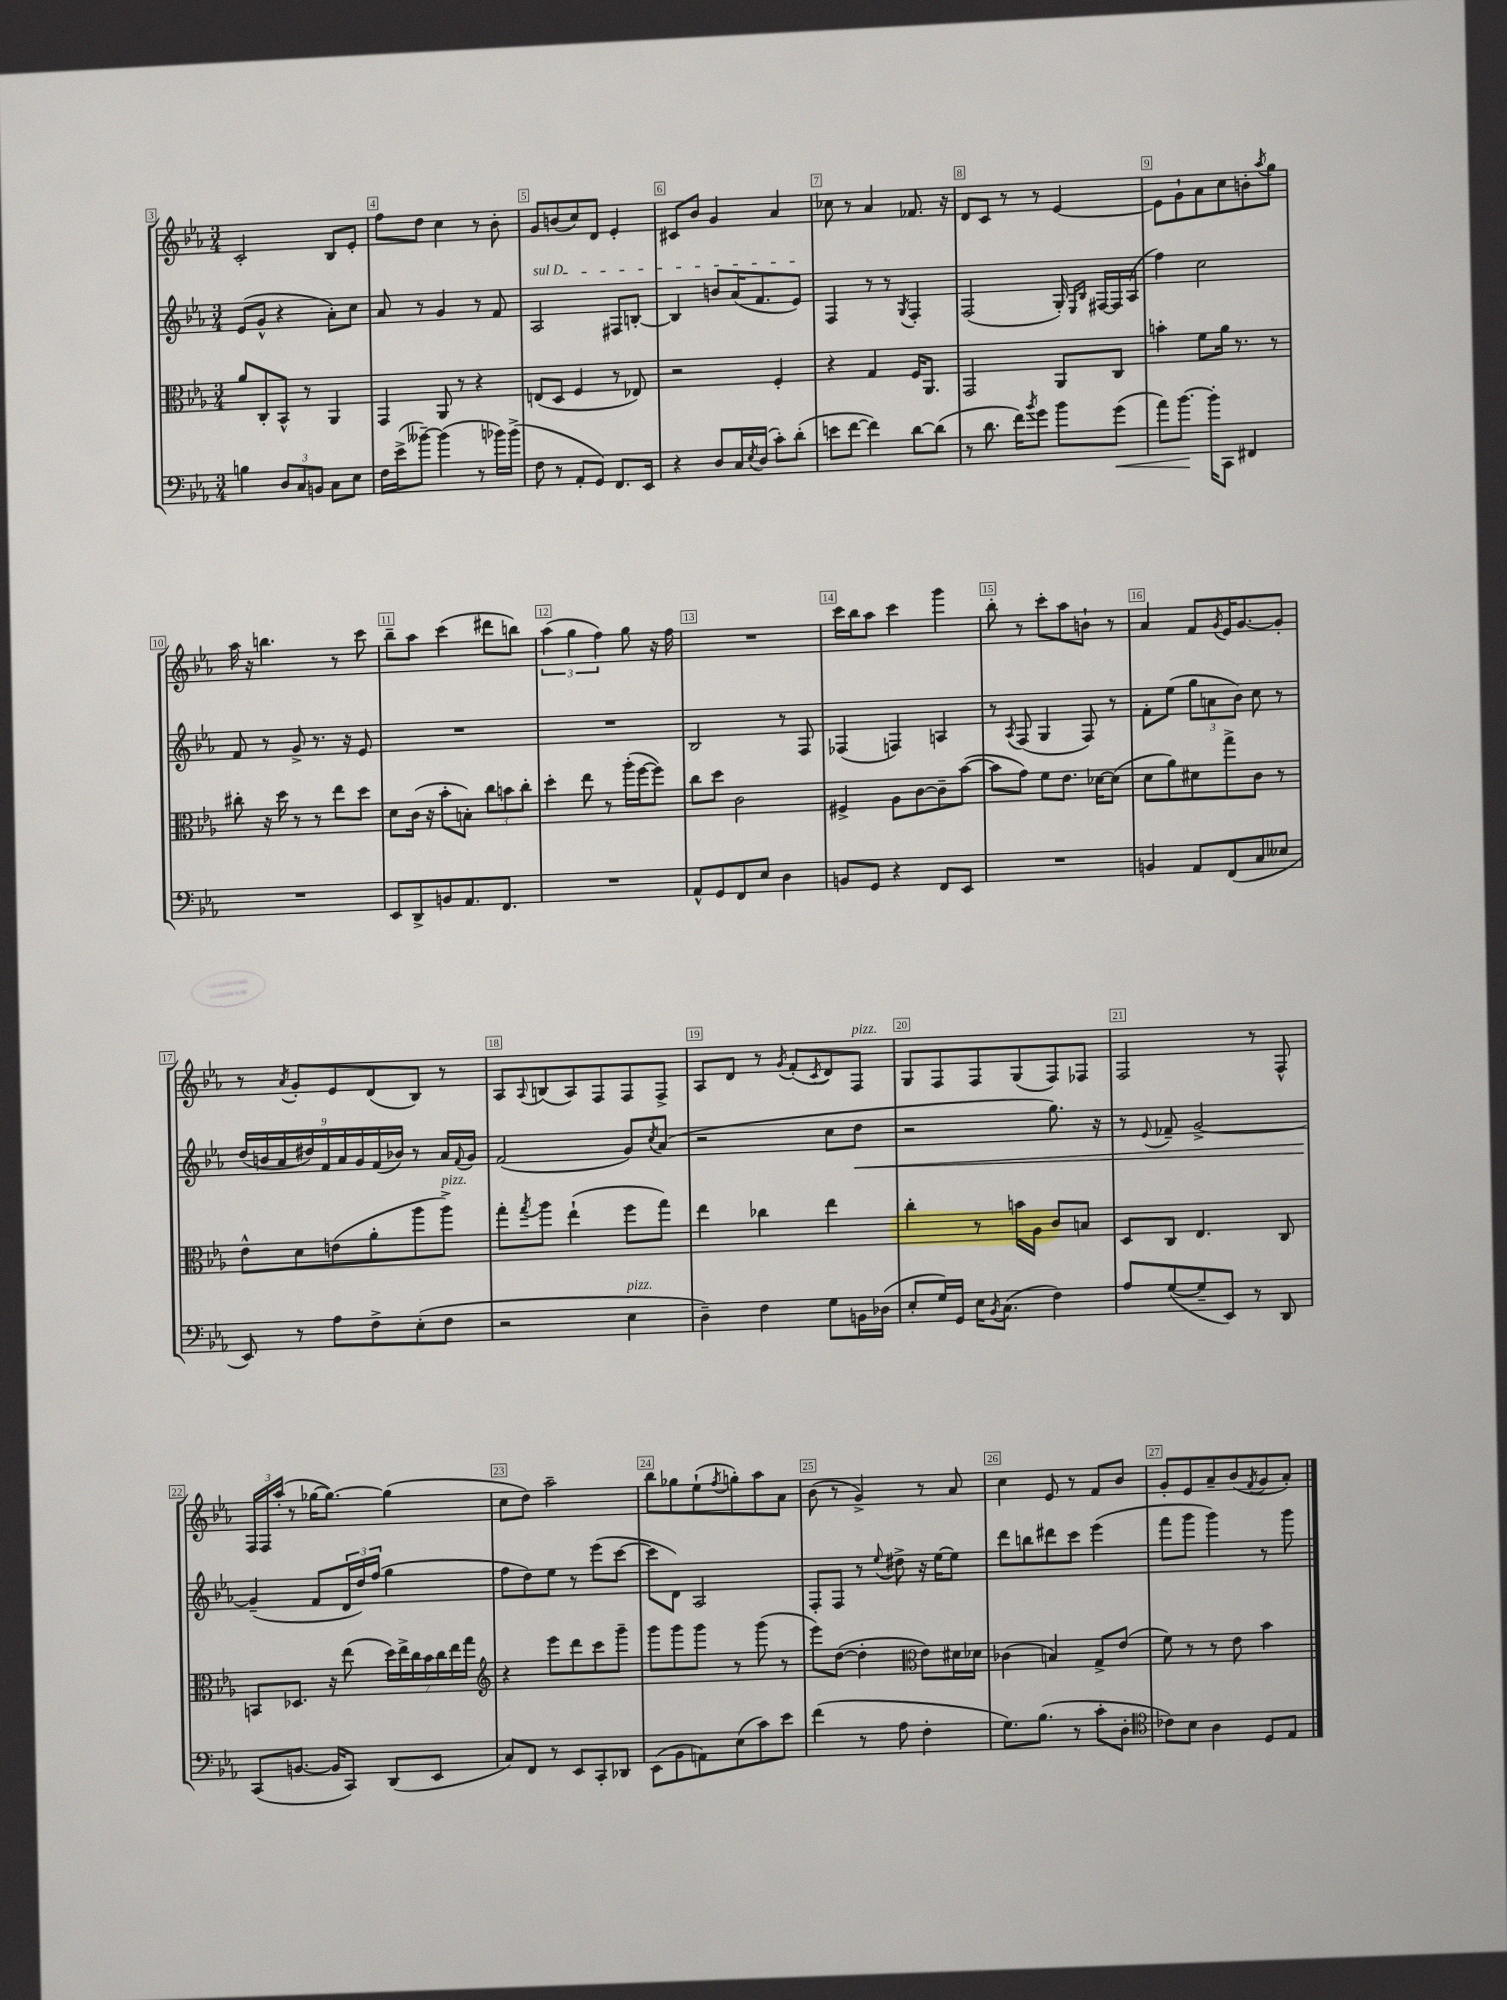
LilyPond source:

<<
\new StaffGroup <<
\new Staff = "s0" {
    \clef treble \key ees \major \numericTimeSignature \time 3/4
    c'2-. bes8 ees'8-. |
    f''8 d''8 c''4 r8 bes'8-. |
    g'8 b'8( c''8) d'8 ees'4-. |
    cis'8 bes'8 g'4 aes'4 |
    ces''8 r8 aes'4 fes'8. r16 |
    d'8 c'8 r8 r8 ees'4~ |
    ees'8 g'8-! aes'8 c''8 b'8-. \acciaccatura { aes''8 } g''8 |
    aes''16 r16 b''4. r8 c'''8 |
    bes''8-- aes''8 c'''4( dis'''8 b''8) |
    \tuplet 3/2 { aes''4( g''4 f''4) } g''8 r16 f''16 |
    R2. |
    c'''16 bes''16 aes''8 c'''4 g'''4 |
    bes''8-. r8 c'''8-. aes''8 b'8-! r8 |
    aes'4 f'8 \acciaccatura { g'8 } ees'16 g'8.~ g'8-. |
    r8 \acciaccatura { aes'8 } g'8-. ees'8 d'8( bes8) r8 |
    aes8 \appoggiatura { aes8 } b8( aes8) f8 f8 f8-> |
    aes8 d'8 r8 \acciaccatura { g'8 } f'8-.( \acciaccatura { c'8 } d'8) f8^\markup { \italic "pizz." } |
    g8 f8 f8 g8( f8) fes8 |
    f2 r8 f8-^ |
    \tuplet 3/2 { f16 f16 aes''16-.( } r8 ges''16~ ges''8.~) ges''4( |
    c''8 d''8) aes''2-- |
    bes''8 ges''8 ees''8-!( \acciaccatura { f''8 } g''8-.) aes''8 aes'8 |
    bes'8( r8 g'4->) r8 aes'8 |
    c''4 ees'8 r8 f'8 bes'8 |
    g'8-. ees'8 aes'8-- bes'8( \acciaccatura { f'8 } g'8 aes'8-.) \bar "|." |
}
\new Staff = "s1" {
    \clef treble \key ees \major \numericTimeSignature \time 3/4
    ees'8( g'8-^ r4 aes'8-.) c''8 |
    aes'8 r8 g'4 r8 f'8 |
    \once \override TextSpanner.bound-details.left.text = \markup { \italic "sul D" } aes2\startTextSpan fis8 b8~-. |
    b4 b'8 aes'16( f'8. ees'8\stopTextSpan) |
    f4 r8 r8 \acciaccatura { g8 } f4-. |
    f2( g16-.) \grace { ees16 bes16 } fis16~ fis16 aes16( |
    f''4) c''2 |
    f'8 r8 g'8-> r8. r16 ees'8 |
    R2. |
    R2. |
    bes2 r8 f8 |
    fes4( f4) a4 |
    r8 \acciaccatura { aes8 } f8( g4 f8) r8 |
    f'8-. ees''8( \tuplet 3/2 { g''8 a'8 bes'8) } c''8 r8 |
    \tuplet 9/8 { d''16( b'16 aes'16 dis''16) f'16 aes'16 g'16 f'16( bes'16) } r8 aes'16 \appoggiatura { f'8 } g'16 |
    f'2( g'8) \acciaccatura { c''8 } aes'8( |
    r2 c''8 d''8\< |
    r2 g''8.) r16 |
    r8 \appoggiatura { ees'8 } fes'8-- g'2~-> |
    g'4--\!( f'8 \tuplet 3/2 { d'16 d''16) f''16( } g''4 |
    f''8 d''8) ees''8 r8 ees'''8( c'''8~ |
    c'''8 d'8) aes2 |
    f8-. f8 r8 \appoggiatura { ees''8 } dis''8-> r16 ees''16~ ees''8 |
    d'''8 b''8 dis'''8 c'''8 ees'''4( |
    f'''8 g'''8 g'''4) r8 g'''8 \bar "|." |
}
\new Staff = "s2" {
    \clef alto \key ees \major \numericTimeSignature \time 3/4
    aes'8 c8-. bes,8-^ r8 aes,4 |
    g,4 aes,8 r8 r4 |
    e8( d8 f4 r8 ees8) |
    r2 f4-. |
    r4 g4 f16 aes,8. |
    g,2 aes,8 c8 |
    b'4-. f'8 aes'16 r8. r8 |
    cis''8-. r16 d''16 r8 r8 ees''8 d''8 |
    d'8 c'16( r16 bes'8-. b8-.) \tuplet 3/2 { c''8 b'8 c''8-. } |
    d''4-. ees''8 r8 aes''16-.( f''16~ f''8) |
    c''8 d''8 c'2 |
    fis4-> aes8 c'8~ c'8-- bes'8~( |
    bes'8 g'8) f'8 ees'8. des'16~ des'8( |
    d'8 aes'8) dis'8 g''8-> c'8 r8 |
    ees'8-^ d'8 e'8( aes'8-. aes''8 aes''8->^\markup { \italic "pizz." }) |
    g''8-. \acciaccatura { g''8 } aes''8 ees''4-!( f''8 g''8) |
    ees''4 ces''4 ees''4 |
    c''4-. r8 b'16 aes16 c'8 b8 |
    d8 c8 ees4. c8 |
    b,8 des8. r16 ees''8( \tuplet 7/4 { d''16) ees''16-> c''16 bes'16 c''16 ees''16 g''16 } |
    \clef treble r4 ees'''8 d'''8 c'''8 g'''8-- |
    g'''8 g'''8 g'''8 r8 g'''8( r8 |
    ees'''8) d''8~( d''4-. \clef alto ees'8) dis'16 des'16 |
    ces'4( b4) g8-> ees'8( |
    f'8) r8 r8 ees'8 bes'4 \bar "|." |
}
\new Staff = "s3" {
    \clef bass \key ees \major \numericTimeSignature \time 3/4
    b4 \tuplet 3/2 { d8 c8 b,8 } c8 ees8 |
    f16 ees'16->( beses'8~--) beses'4( r8 bes'16) bes'16->( |
    f8 r8 aes,8-. g,8) f,8. ees,16 |
    r4 d8 c16 \acciaccatura { ees8 } d16( c'8-.) d'8-.( |
    e'8 f'8~ f'4) d'8~ d'8( |
    r8 d'8. f'16) \acciaccatura { bes'8 } g'8 bes'8 g'8\<( |
    aes'8) bes'8.~\! bes'16-. c,8 fis,4 |
    R2. |
    ees,8 d,8-> b,8 aes,8. f,8. |
    R2. |
    aes,8-^ g,8 f,8 ees8 d4 |
    b,8 g,8 r4 f,8 ees,8 |
    R2. |
    b,4 aes,8 f,8( c8 eeses8 |
    ees,8) r8 aes8 f8-> ees8-.( f8 |
    r2 ees4^\markup { \italic "pizz." } |
    d4--) f4 g8 b,16 des16( |
    ees8-. g16) g,16 ees16 \acciaccatura { bes,8 } c8.( f4) |
    aes8 g8~( g8-- ees,8) r8 d,8 |
    c,8( b,8.~ b,16 c,8) d,8( ees,8 |
    c8) f,8 r8 ees,8 c,8-. des,8 |
    ees,8( bes,8 a,8) ees8( c'8) ees'8 |
    f'4( r8 aes8 f4-. |
    g8.) bes8.( r8 c'8-. d8-. |
    \clef tenor ces'8) bes8 aes4 d8 ees8 \bar "|." |
}
>>
>>
\layout { \context { \Score currentBarNumber = #3 \override BarNumber.break-visibility = ##(#f #t #t) barNumberVisibility = #all-bar-numbers-visible \override BarNumber.stencil = #(make-stencil-boxer 0.1 0.3 ly:text-interface::print) } }
